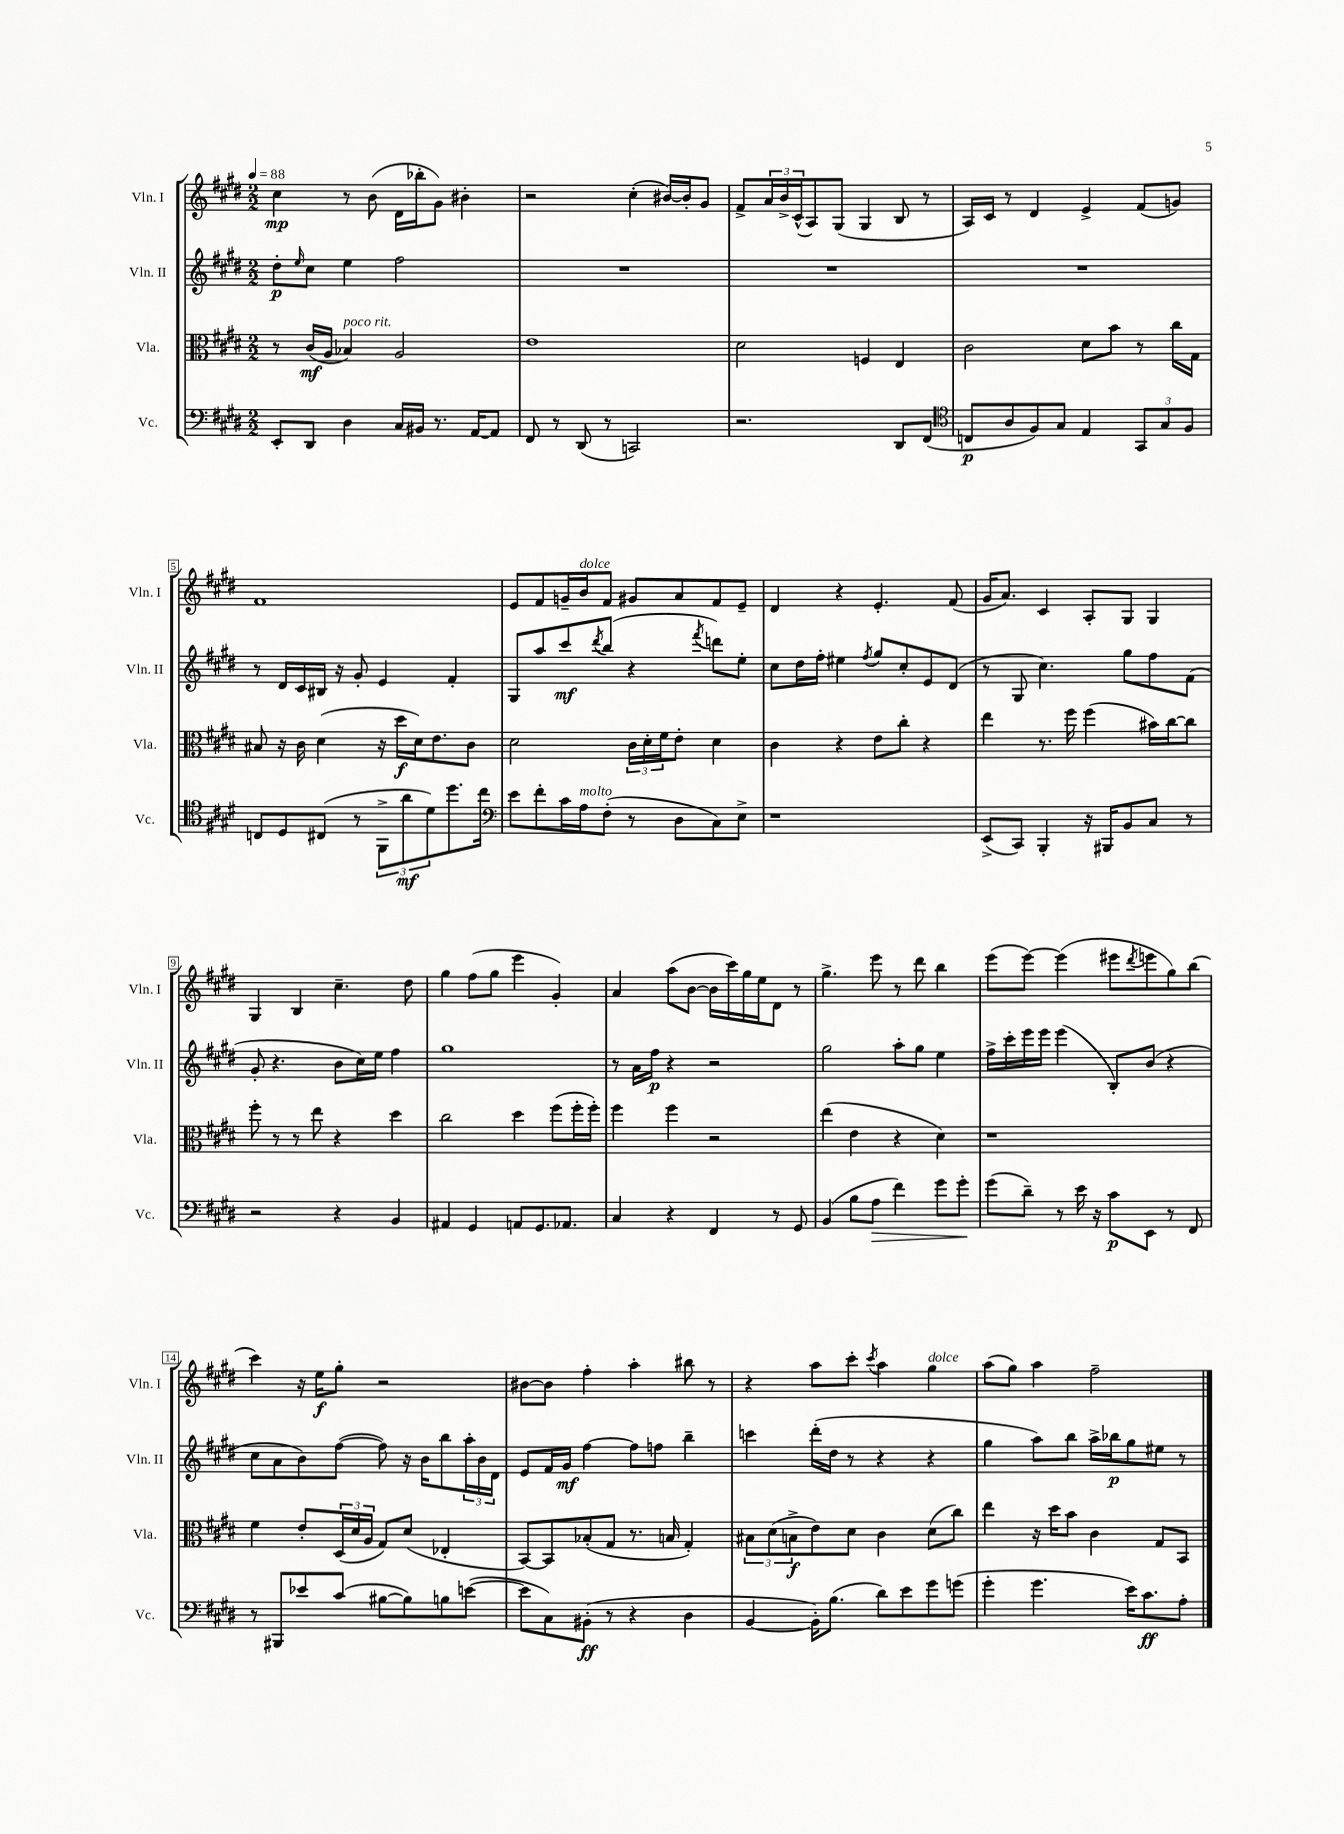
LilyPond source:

<<
\new StaffGroup <<
\new Staff = "s0" \with { instrumentName = "Vln. I" shortInstrumentName = "Vln. I" } {
    \clef treble \key e \major \numericTimeSignature \time 2/2 \tempo 4 = 88
    cis''4\mp r8 b'8( dis'16 bes''16-. gis'8) bis'4-. |
    r2 cis''4-.( bis'16~) bis'16-. gis'8 |
    fis'8-> \tuplet 3/2 { a'16 b'16-> cis'16-^( } a8) gis8( gis4 b8 r8 |
    a16) cis'16 r8 dis'4 e'4-> fis'8( g'8) |
    fis'1 |
    e'8 fis'8 g'16-- b'16^\markup { \italic "dolce" } fis'8 gis'8 a'8 fis'8 e'8-- |
    dis'4 r4 e'4.-. fis'8( |
    gis'16 a'8.) cis'4 a8-. gis8 gis4 |
    gis4 b4 cis''4.-- dis''8 |
    gis''4 fis''8( gis''8 e'''4 gis'4-.) |
    a'4 a''8( b'8~ b'16 cis'''16) gis''16 e''16 dis'8 r8 |
    gis''4.-> e'''8 r8 dis'''8 b''4 |
    e'''8( e'''8~) e'''4( eis'''8 \acciaccatura { dis'''8 } e'''8 gis''8) b''8( |
    cis'''4) r16 e''16\f gis''8-. r2 |
    bis'8~ bis'8 fis''4-. a''4-. bis''8 r8 |
    r4 a''8 cis'''8-. \acciaccatura { cis'''8 } a''4 gis''4^\markup { \italic "dolce" } |
    a''8( gis''8) a''4 fis''2-- \bar "|." |
}
\new Staff = "s1" \with { instrumentName = "Vln. II" shortInstrumentName = "Vln. II" } {
    \clef treble \key e \major \numericTimeSignature \time 2/2
    dis''8-.\p \grace { e''16 } cis''8 e''4 fis''2 |
    R1 |
    R1 |
    R1 |
    r8 dis'16 cis'16 bis16 r16 gis'8-. e'4 fis'4-. |
    gis8 a''8 cis'''8\mf \acciaccatura { dis'''8 } b''8( r4 \acciaccatura { fis'''8 } d'''8) e''8-. |
    cis''8 dis''16 fis''16-. eis''4 \acciaccatura { fis''8 } gis''8 cis''8-. e'8 dis'8( |
    r8 gis8 cis''4.) gis''8 fis''8 fis'8( |
    gis'8-. r4. b'8 cis''16) e''16 fis''4 |
    gis''1 |
    r8 a'16 fis''16\p r4 r2 |
    gis''2 a''8-. gis''8 e''4 |
    fis''16-> cis'''16-. e'''16 e'''16 e'''4( b8-.) b'8( r4 |
    cis''8 a'8 b'8) fis''8~( fis''8) r16 b'16 b''8 \tuplet 3/2 { a''16-. b'16 dis'16 } |
    e'8 fis'16 gis'16\mf fis''4~ fis''8 f''8 b''4-- |
    c'''4 dis'''16-.( dis''16 r8 r4 r4 |
    gis''4 a''8) b''8 a''16-> bes''16\p gis''8 eis''8 r8 \bar "|." |
}
\new Staff = "s2" \with { instrumentName = "Vla." shortInstrumentName = "Vla." } {
    \clef alto \key e \major \numericTimeSignature \time 2/2
    r8 cis'16\mf( a16 bes4^\markup { \italic "poco rit." }) a2 |
    e'1 |
    dis'2 f4 e4 |
    cis'2 dis'8 b'8 r8 cis''16 gis16 |
    bis8 r16 cis'16 dis'4( r16 dis''16\f dis'16) e'8. cis'8 |
    dis'2 \tuplet 3/2 { cis'16 dis'16-. fis'16 } e'8-. dis'4 |
    cis'4 r4 e'8 cis''8-. r4 |
    e''4 r8. fis''16 fis''4( bis'16) cis''16~ cis''8 |
    fis''8-. r8 r8 e''8 r4 dis''4 |
    cis''2 dis''4 fis''8( fis''16-. fis''16-.) |
    fis''4 fis''4 r2 |
    e''4( e'4 r4 dis'4) |
    r1 |
    fis'4 e'8-. \tuplet 3/2 { dis16( dis'16 a16 } gis8) dis'8( ees4-. |
    b,8~) b,8 bes8-.( gis8 r8. b16 gis4-.) |
    \tuplet 3/2 { bis8 dis'8( b8->\f } e'8) dis'8 cis'4 dis'8( cis''8) |
    e''4 r16 dis''16 b'8 cis'4 gis8 b,8 \bar "|." |
}
\new Staff = "s3" \with { instrumentName = "Vc." shortInstrumentName = "Vc." } {
    \clef bass \key e \major \numericTimeSignature \time 2/2
    e,8-. dis,8 dis4 cis16 bis,16 r8. a,16~ a,8 |
    fis,8 r8 dis,8( r8 c,2) |
    r2. dis,8 fis,8( |
    \clef tenor c8\p a8 fis8) gis8 e4 \tuplet 3/2 { gis,8 gis8 fis8 } |
    c8 dis8 cis8( r8 \tuplet 3/2 { fis,8-> a'8\mf dis'8) } dis''8. cis''16 |
    \clef bass e'8 fis'8-. cis'16 a16^\markup { \italic "molto" } fis8-.( r8 dis8 cis8) e8-> |
    r1 |
    e,8->( cis,8) b,,4-. r16 bis,,16 b,8 cis8 r8 |
    r2 r4 b,4 |
    ais,4 gis,4 a,8 gis,8. aes,8. |
    cis4 r4 fis,4 r8 gis,8 |
    b,4( b8 a8\> fis'4) gis'8 gis'8-.\! |
    gis'8( dis'8--) r8 e'16 r16 cis'8\p e,8 r8 fis,8 |
    r8 bis,,8 ees'8 cis'8( bis8~ bis8) b8 e'8~( |
    e'8 cis8) bis,8-.\ff( r8 r4 dis4 |
    b,4~ b,16-.) b8.( dis'8) e'8 gis'8 g'8( |
    gis'4-. gis'4. e'16) cis'8.\ff a8-. \bar "|." |
}
>>
>>
\layout { \context { \Score \override BarNumber.stencil = #(make-stencil-boxer 0.1 0.3 ly:text-interface::print) } }
